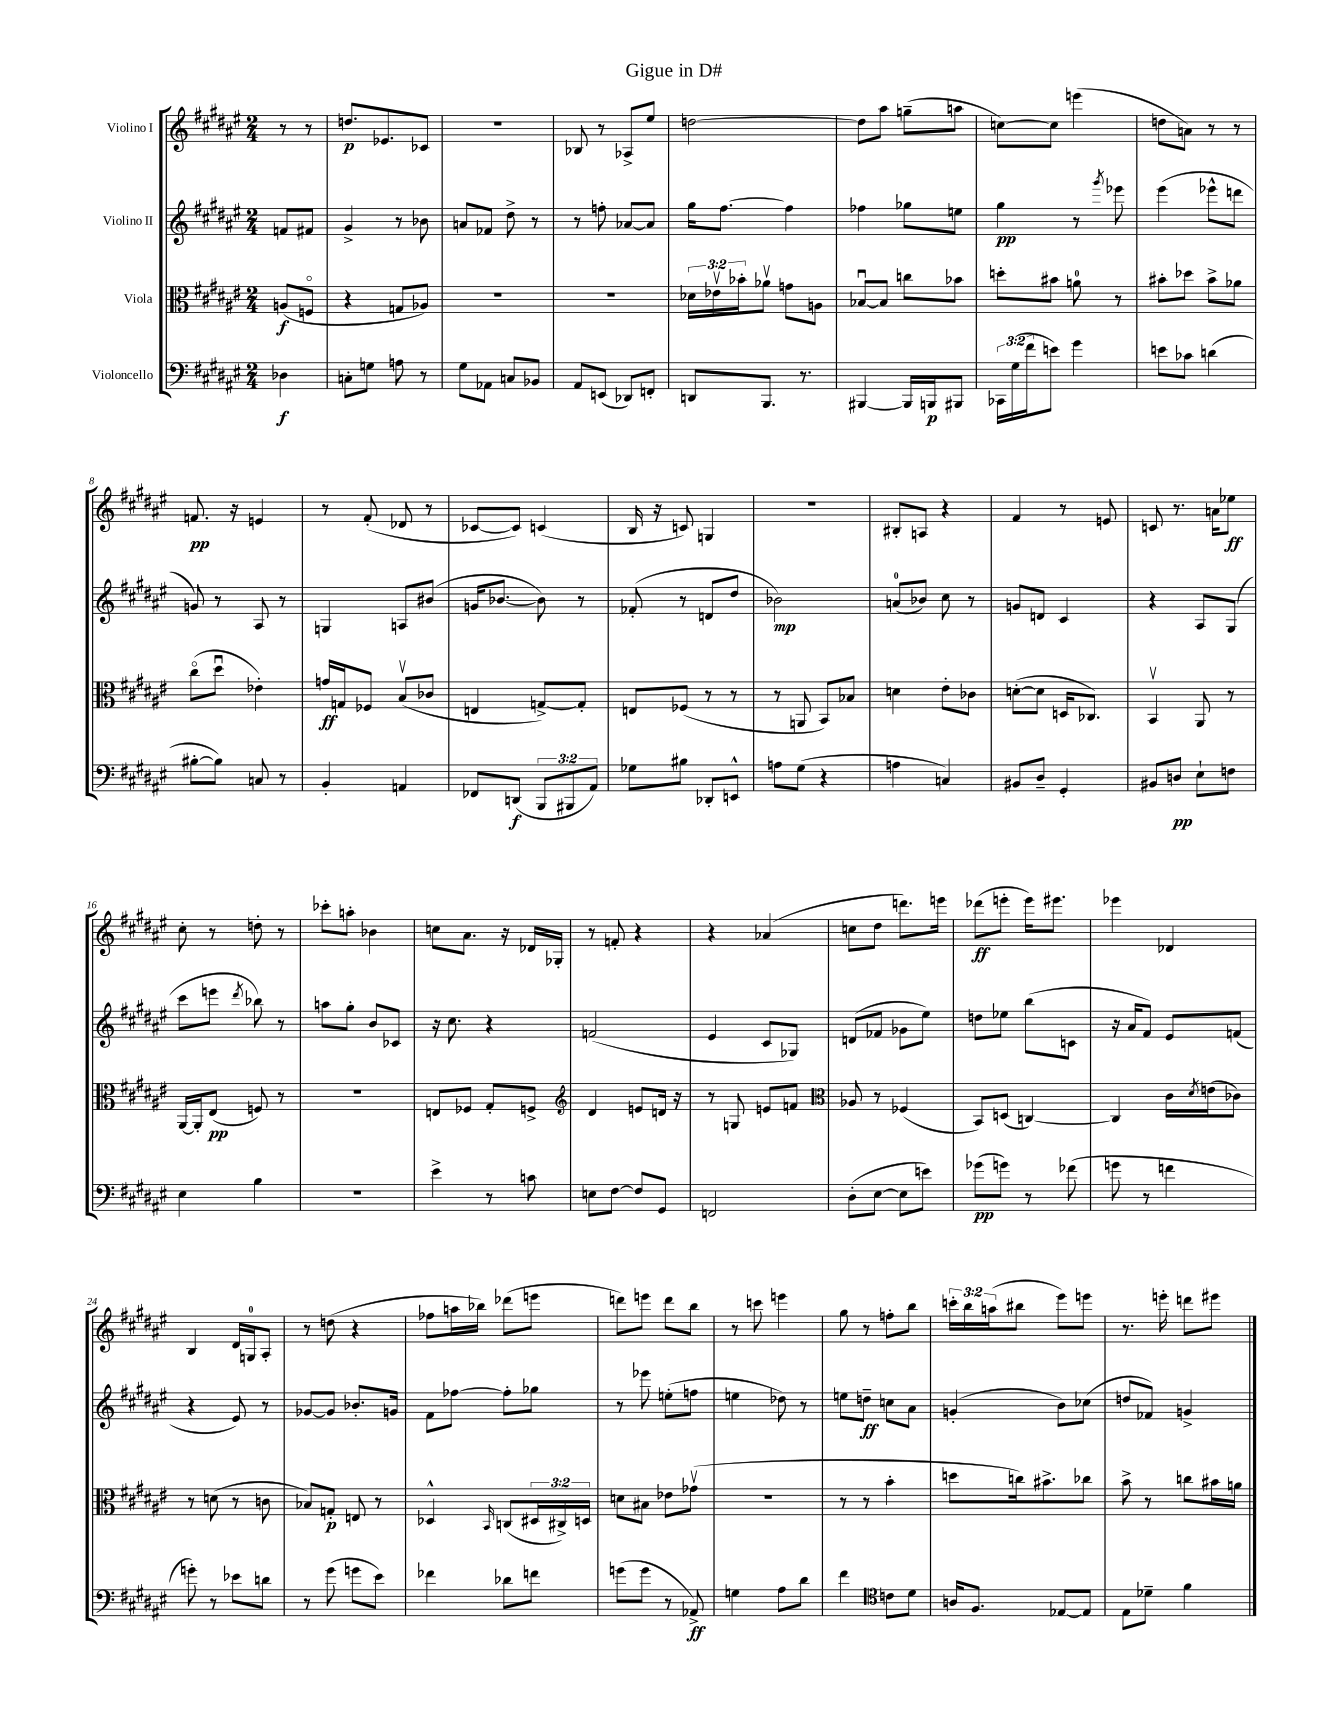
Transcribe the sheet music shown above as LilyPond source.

\header { title = "Gigue in D#" }
<<
\new StaffGroup <<
\new Staff = "s0" \with { instrumentName = "Violino I" } {
    \clef treble \key fis \major \numericTimeSignature \time 2/4 \override Staff.TupletNumber.text = #tuplet-number::calc-fraction-text \partial 4
    r8 r8 |
    d''8.\p ees'8. ces'8 |
    R2 |
    bes8 r8 aes8-> eis''8 |
    d''2~ |
    d''8 ais''8 g''8--( a''8 |
    c''8~) c''8 e'''4( |
    d''8 a'8) r8 r8 |
    f'8.\pp r16 e'4 |
    r8 fis'8-.( des'8 r8 |
    ces'8~ ces'8) c'4( |
    b16 r16 c'8) g4 |
    r2 |
    bis8-. a8 r4 |
    fis'4 r8 e'8 |
    c'8 r8. a'16 ees''8\ff |
    cis''8-. r8 d''8-. r8 |
    ces'''8-. a''8-. bes'4 |
    c''8 ais'8. r16 des'16 ges16-. |
    r8 f'8-. r4 |
    r4 aes'4( |
    c''8 dis''8 d'''8.) e'''16 |
    des'''8\ff( e'''8-. e'''16) eis'''8. |
    ees'''4 des'4 |
    b4 dis'16 g16-0 ais8-. |
    r8 d''8( r4 |
    fes''8 a''16 bes''16) des'''8( e'''8 |
    d'''8) e'''8 d'''8 b''8 |
    r8 c'''8 e'''4 |
    gis''8 r8 f''8-. b''8 |
    \tuplet 3/2 { c'''16-. b''16 a''16( } bis''8 eis'''8) e'''8 |
    r8. e'''16-. d'''8 eis'''8 \bar "|." |
}
\new Staff = "s1" \with { instrumentName = "Violino II" } {
    \clef treble \key fis \major \numericTimeSignature \time 2/4 \partial 4
    f'8 fis'8 |
    gis'4-> r8 bes'8 |
    a'8 fes'8 dis''8-> r8 |
    r8 f''8-. aes'8~ aes'8 |
    gis''16 fis''8.~ fis''4 |
    fes''4 ges''8 e''8 |
    gis''4\pp r8 \acciaccatura { gis'''8 } ees'''8 |
    eis'''4( ees'''8-^ d'''8 |
    g'8) r8 ais8 r8 |
    g4 a8 bis'8( |
    g'16 bes'8.~ bes'8) r8 |
    fes'8-.( r8 d'8 dis''8 |
    bes'2\mp) |
    a'8-0( bes'8) cis''8 r8 |
    g'8 d'8 cis'4 |
    r4 ais8 gis8( |
    cis'''8 e'''8 \acciaccatura { dis'''8 } bes''8) r8 |
    a''8 gis''8-. b'8 ces'8 |
    r16 cis''8. r4 |
    f'2( |
    eis'4 cis'8 ges8) |
    d'8( fes'8 ges'8 eis''8) |
    d''8 ees''8 b''8( c'8 |
    r16 ais'16 fis'8) eis'8 f'8( |
    r4 eis'8) r8 |
    ges'8~ ges'8 bes'8.-. g'16 |
    fis'8 fes''8~ fes''8-. ges''8 |
    r8 ees'''8 e''8-.( f''8 |
    e''4 des''8) r8 |
    e''8 d''8--\ff c''8 ais'8 |
    g'4-.( b'8) ces''8( |
    d''8 fes'8) g'4-> \bar "|." |
}
\new Staff = "s2" \with { instrumentName = "Viola" } {
    \clef alto \key fis \major \numericTimeSignature \time 2/4 \override Staff.TupletNumber.text = #tuplet-number::calc-fraction-text \partial 4
    a8\f( f8\flageolet |
    r4 g8 aes8) |
    R2 |
    R2 |
    \tuplet 3/2 { des'16 ees'16\upbow bes'16-. } aes'8\upbow g'8 a8 |
    bes8~\downbow bes8 c''8 bes'8 |
    d''8-. bis'8 a'8-0 r8 |
    bis'8-. des''8 bis'8-> aes'8 |
    cis''8\flageolet( dis''8\downbow ees'4-.) |
    g'16\ff g16 fes8 b8\upbow( ces'8 |
    e4 g8~->) g8-. |
    e8 fes8( r8 r8 |
    r8 a,8 b,8) bes8 |
    d'4 eis'8-. ces'8 |
    d'8~-.( d'8 d16 ces8.) |
    b,4\upbow ais,8 r8 |
    ais,16~ ais,16-. eis8\pp( f8) r8 |
    r2 |
    e8 fes8 gis8-. f8-> |
    \clef treble dis'4 e'8 d'16 r16 |
    r8 g8 e'8 f'8 |
    \clef alto aes8 r8 fes4( |
    b,8) d8( c4~) |
    c4 cis'16 \acciaccatura { dis'8 } e'16( ces'8) |
    r8 d'8( r8 c'8 |
    bes8) g8-.\p e8 r8 |
    des4-^ \grace { b,16 } c8( \tuplet 3/2 { dis16 cis16->) d16 } |
    d'8 bis8 ees'8 ges'8\upbow( |
    r2 |
    r8 r8 b'4-. |
    d''8 c''16) bis'8.-> ces''8 |
    b'8-> r8 c''8 bis'16 a'16 \bar "|." |
}
\new Staff = "s3" \with { instrumentName = "Violoncello" } {
    \clef bass \key fis \major \numericTimeSignature \time 2/4 \override Staff.TupletNumber.text = #tuplet-number::calc-fraction-text \partial 4
    des4\f |
    c8-. g8 a8 r8 |
    gis8 aes,8 c8 bes,8 |
    ais,8 e,8( des,8) f,8-. |
    d,8 b,,8. r8. |
    bis,,4~ bis,,16 b,,16\p bis,,8 |
    \tuplet 3/2 { ces,16 gis16( fis'16 } e'8) gis'4 |
    e'8 ces'8 d'4( |
    bis8~-. bis8) c8 r8 |
    b,4-. a,4 |
    fes,8 d,8\f( \tuplet 3/2 { b,,8 bis,,8 ais,8) } |
    ges8 bis8 des,8-. e,8-^ |
    a8 gis8( r4 |
    a4 c4) |
    bis,8 dis8-- gis,4-. |
    bis,8 d8\pp eis8-! f8 |
    eis4 b4 |
    R2 |
    eis'4-> r8 c'8 |
    e8 fis8~ fis8 gis,8 |
    f,2 |
    dis8-.( eis8~ eis8 e'8) |
    ges'8\pp( g'8) r8 fes'8( |
    g'8 r8 f'4 |
    g'8-.) r8 ees'8 d'8 |
    r8 gis'8( g'8 eis'8) |
    fes'4 des'8 f'8 |
    g'8( g'8 r8 aes,8->\ff) |
    g4 ais8 dis'8 |
    fis'4 \clef tenor c'8 dis'8 |
    a16 fis8. ees8~ ees8 |
    eis8 des'8-- fis'4 \bar "|." |
}
>>
>>
